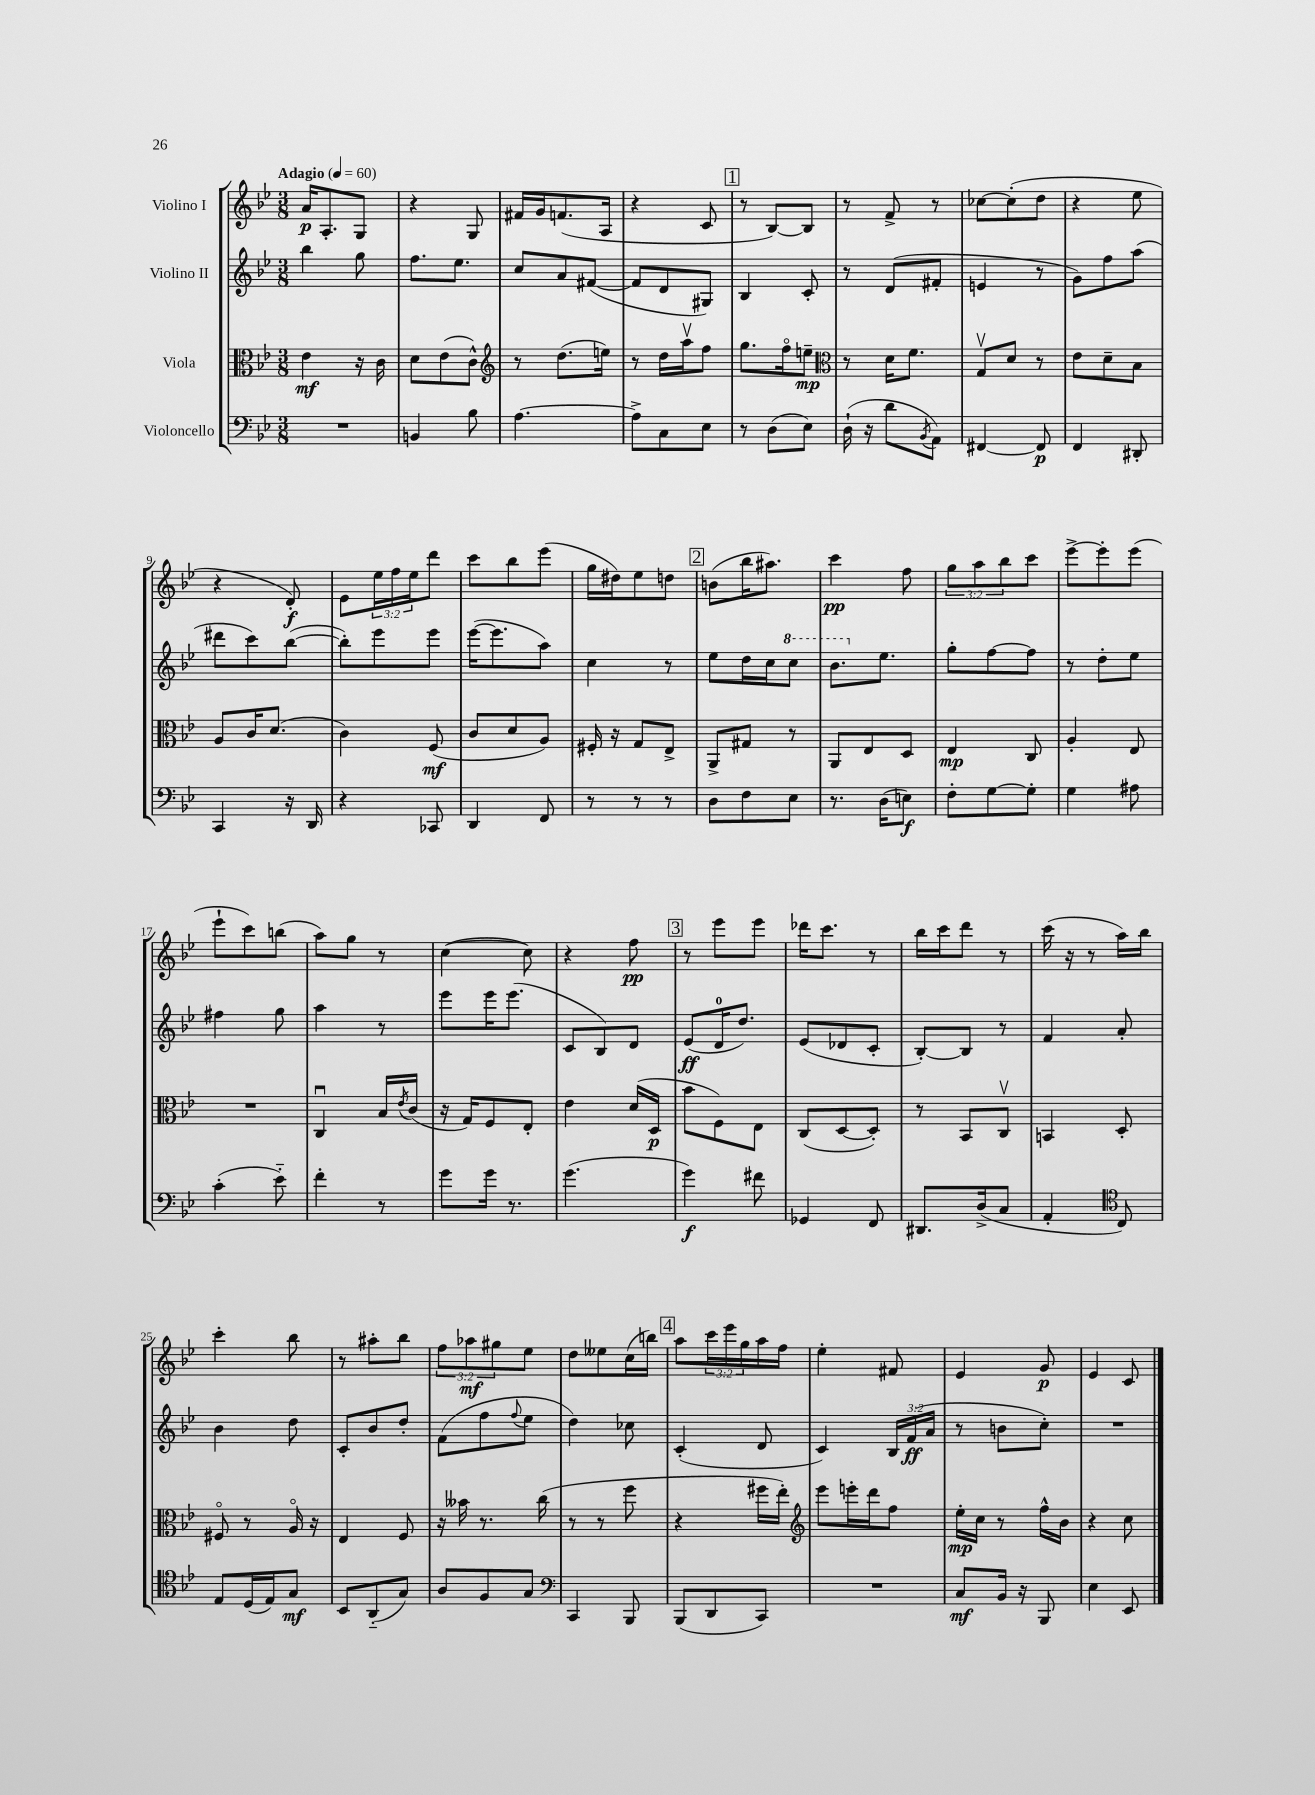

**kern	**kern	**kern	**kern
*staff4	*staff3	*staff2	*staff1
*clefF4	*clefC3	*clefG2	*clefG2
*k[b-e-]	*k[b-e-]	*k[b-e-]	*k[b-e-]
*M3/8	*M3/8	*M3/8	*M3/8
*MM60	*MM60	*MM60	*MM60
4.r	4e-	4bb-	16a
.	.	.	8.A'
.	16r	8gg	8G
.	16c	.	.
=	=	=	=
4BB	8d	8.ff	4r
.	(8e-	.	.
.	.	8.ee-	.
8B-	8c^^)	.	8G
=	=	=	=
*	*clefG2	*	*
[4.A	8r	8cc	16f#
.	.	.	16g
.	(8.dd	8a	(8.f
.	.	([8f#	.
.	16ee)	.	16A
=	=	=	=
8A^]	8r	8f#]	4r
8C	16dd	8d	.
.	16aav	.	.
8E-	8ff	8G#)	8c
=	=	=	=
8r	8.gg	4B-	8r
(8D	.	.	[8B-)
.	16ffo	.	.
8E-)	8ee~	8c'	8B-]
=	=	=	=
*	*clefC3	*	*
(16D`	8r	8r	8r
16r	.	.	.
8d	16d	(8d	8f^
.	8.f	.	.
8qBB-	.	.	.
8AA)	.	8f#'	8r
=	=	=	=
[4FF#	8Gv	4e	[8cc-
.	8d	.	(8cc-']
8FF#]	8r	8r	8dd
=	=	=	=
4FF	8e-	8g)	4r
.	8d~	8ff	.
8DD#'	8B-	(8aa	8ee-
=	=	=	=
4CC	8A	8ddd#	4r
.	16c	8ccc)	.
.	(8.d	.	.
16r	.	([8bb-	8d')
16DD	.	.	.
=	=	=	=
4r	4c)	8bb-'])	8e-
.	.	8eee-	24ee-
.	.	.	24ff
.	.	.	24ee-
8CC-	(8F	8eee-	8ddd
=	=	=	=
4DD	8c	([16eee-	8ccc
.	.	8.eee-]	.
.	8d	.	8bb-
8FF	8A)	8aa)	(8eee-
=	=	=	=
8r	16F#'	4cc	16gg
.	16r	.	16dd#)
8r	8G	.	8ee-
8r	8E-^	8r	8dd
=	=	=	=
8D	8AA^	8ee-	(8b
8F	8G#	16dd	16bb-
.	.	16cc	8.aa#)
8E-	8r	8ccc	.
=	=	=	=
8.r	8AA	8.bb-	4ccc
.	8E-	.	.
(16D	.	8.ee-	.
8E)	8D	.	8ff
=	=	=	=
8F'	4E-	8gg'	12gg
.	.	.	12aa
[8G	.	[8ff	.
.	.	.	12bb-
8G']	8C	8ff]	8ccc
=	=	=	=
4G	4A'	8r	[8eee-^
.	.	8dd'	8eee-']
8A#	8E-	8ee-	(8eee-
=	=	=	=
(4c'	4.r	4ff#	8eee-`
.	.	.	8ccc)
8e-'~)	.	8gg	(8bb
=	=	=	=
4f'	4Cu	4aa	8aa)
.	.	.	8gg
8r	16B-	8r	8r
.	8qe-	.	.
.	(16c	.	.
=	=	=	=
8g	16r	8eee-	([4cc
.	16G)	.	.
16g	8F	16eee-	.
8.r	.	(8.eee-	.
.	8E-'	.	8cc])
=	=	=	=
(4.g	4e-	8c	4r
.	.	8B-)	.
.	(16d	8d	8ff
.	16D	.	.
=	=	=	=
4g)	8b-	(8e-	8r
.	8F)	16d	8eee-
.	.	8.dd)	.
8f#	8E-	.	8eee-
=	=	=	=
4GG-	(8C	(8e-	16ddd-
.	.	.	8.ccc
.	[8D	8d-	.
8FF	8D'])	8c'	8r
=	=	=	=
8.DD#	8r	[8B-')	16bb-
.	.	.	16ccc
.	8BB-	8B-]	8ddd
(16D^	.	.	.
8C	8Cv	8r	8r
=	=	=	=
4AA'	4BB	4f	(16ccc
.	.	.	16r
.	.	.	8r
*clefC4	*	*	*
8C)	8D'	8a'	16aa)
.	.	.	16bb-
=	=	=	=
8E-	8F#o	4b-	4ccc'
(16D	8r	.	.
16E-)	.	.	.
8G	16Ao	8dd	8bb-
.	16r	.	.
=	=	=	=
8BB-	4E-	8c'	8r
(8AA'~	.	8b-	8aa#'
8G)	8F	8dd'	8bb-
=	=	=	=
8A	16r	(8f	12ff
.	16b--	.	.
.	.	.	12aa-
8F	8.r	8ff	.
.	.	.	12gg#
.	.	8qqff	.
8G	.	8ee-	8ee-
.	(16cc	.	.
=	=	=	=
*clefF4	*	*	*
4CC	8r	4dd)	8dd
.	8r	.	8ee--
8BBB-	8ff	8cc-	(16cc
.	.	.	16bb)
=	=	=	=
(8BBB-	4r	(4c'	8aa
8DD	.	.	24ccc
.	.	.	24eee-
.	.	.	24gg
8CC)	16ff#	8d	16aa
.	16ee-')	.	16ff
=	=	=	=
*	*clefG2	*	*
4.r	8eee-	4c)	4ee-'
.	16eee'	.	.
.	16ddd	.	.
.	8ff	24B-	8f#
.	.	(24f	.
.	.	24a	.
=	=	=	=
8C	16ee-'	8r	4e-
.	16cc	.	.
16BB-	8r	8b	.
16r	.	.	.
8BBB-	16ff^^	8cc')	8g
.	16b-	.	.
=	=	=	=
4E-	4r	4.r	4e-
8EE-	8cc	.	8c
==	==	==	==
*-	*-	*-	*-
